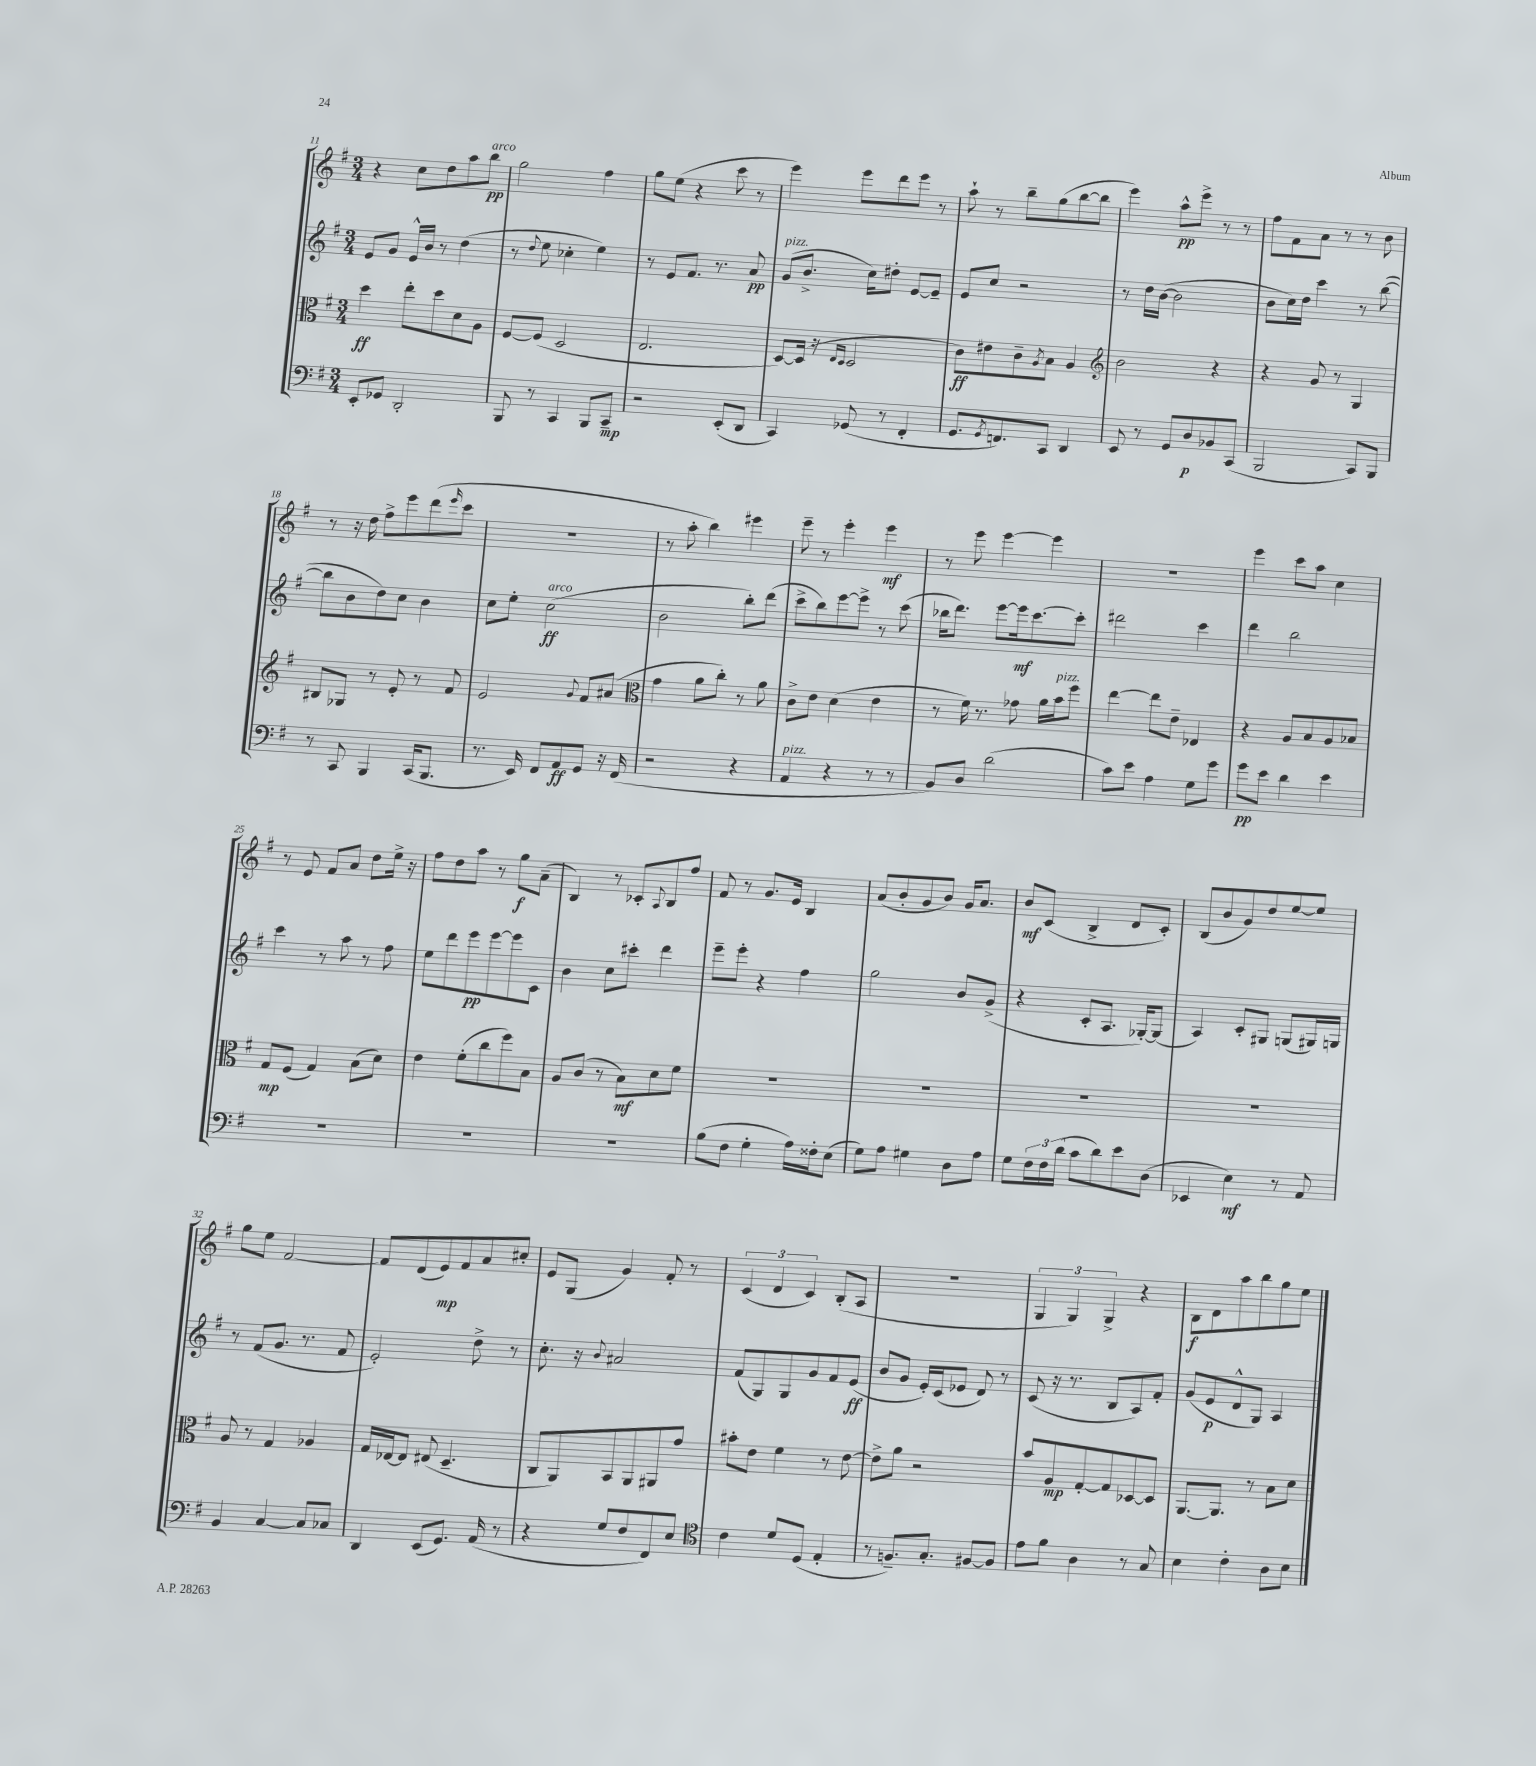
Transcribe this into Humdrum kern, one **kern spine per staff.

**kern	**kern	**kern	**kern
*staff4	*staff3	*staff2	*staff1
*clefF4	*clefC3	*clefG2	*clefG2
*k[f#]	*k[f#]	*k[f#]	*k[f#]
*M3/4	*M3/4	*M3/4	*M3/4
8EE'	4dd	8e	4r
8GG-	.	8g	.
2DD'	8ee'	16e^^	8cc
.	.	16b	.
.	8dd	8r	8dd
.	8d	(4dd	8aa
.	8A	.	8bb
=	=	=	=
8BBB	[8F#	8r	2gg
.	.	8qqdd	.
8r	(8F#]	8ee	.
4CC	2D	4cc-'	.
8BBB	.	4ee)	4ff#
8CC~	.	.	.
=	=	=	=
2r	2.E	8r	8gg
.	.	8e	(8ee
.	.	8.f#	4r
.	.	8.r	.
(8EE'	.	.	8ccc
8DD	.	8a	8r
=	=	=	=
4CC)	[8D)	(8g	4eee)
.	(16D]	8.b^	.
.	16r	.	.
.	16qqE	.	.
.	16qqD	.	.
(8GG-	2D	.	8eee
.	.	16cc)	.
8r	.	8dd#'	8ddd
4FF#'	.	[8e	8eee
.	.	8e~]	8r
=	=	=	=
8.GG	8c)	8e	8aa`
.	8e#	8cc	8r
8qGG	.	.	.
8.FF)	.	.	.
.	8c~	2r	8bb~
.	8qA	.	.
8CC	8B	.	(8gg
4DD	4A	.	[8bb
.	.	.	8bb]
=	=	=	=
*	*clefG2	*	*
8EE	2b	8r	4eee)
8r	.	16dd	.
.	.	([16b	.
8GG	.	2b]	8aa^^
8D	.	.	8eee^
8BB-	4r	.	8r
(8CC	.	.	8r
=	=	=	=
2BBB	4r	8b	8ff#
.	.	16cc)	8f#
.	.	16dd	.
.	8g	4ccc	8a
.	8r	.	8r
8CC)	4G	8r	8r
8BBB	.	([8bb	8b
=	=	=	=
8r	8B#	8bb]	8r
8CC	8G-	8b	16r
.	.	.	16dd
4BBB	8r	8dd)	8ff#^
.	8e'	8cc	8eee
(16CC	8r	4b	(8ddd
8.BBB	.	.	.
.	.	.	16qqeee
.	8f#	.	8ccc
=	=	=	=
8.r	2e	8cc	2.r
.	.	8ee'	.
16EE)	.	.	.
8FF#	.	(2cc	.
8AA	.	.	.
.	8qqg	.	.
8GG	8f#	.	.
16r	(8a#	.	.
(16FF#	.	.	.
=	=	=	=
*	*clefC3	*	*
2r	4g	2b	8r
.	.	.	8aa'
.	8a	.	4bb)
.	8cc')	.	.
4r	8r	8bb')	4eee#
.	8a	(8ddd	.
=	=	=	=
4AA	8c^	8ccc^	8eee~
.	8e	8bb)	8r
4r	(4d	[8eee	4eee'
.	.	8eee^]	.
8r	4e	8r	4eee
8r	.	(8ccc	.
=	=	=	=
8BB)	8r	16bb-	8r
.	.	8.ddd)	.
8D	16f#)	.	8eee
.	8.r	.	.
(2d	.	[8eee	[4eee
.	8g-	16eee]	.
.	.	[8.ccc	.
.	16a	.	4eee]
.	16b	.	.
.	8ff#	8ccc']	.
=	=	=	=
8c)	[4ee	2ddd#	2.r
8e	.	.	.
4A	8ee]	.	.
.	8e~	.	.
8G	4E-	4ccc	.
8g	.	.	.
=	=	=	=
8g	4r	4ddd	4eee
8e	.	.	.
4d	8A	2bb	8ccc
.	8B	.	8aa
4e	8A	.	4cc
.	8B-	.	.
=	=	=	=
2.r	8G	4ccc	8r
.	(8F#	.	8e
.	4G)	8r	8f#
.	.	8aa	8a
.	(8B	8r	8dd
.	8d)	8ff#	16ee^
.	.	.	16r
=	=	=	=
2.r	4e	8ee	8ff#
.	.	8ddd	8dd
.	(8f#'	8eee	8aa
.	8cc	[8eee	8r
.	8ff#)	8eee]	8gg
.	8B	8c	(8a~
=	=	=	=
2.r	8A	4b	4B)
.	(8c	.	.
.	8r	8cc	8r
.	8B)	8ccc#'	8c-'
.	.	.	8qqA
.	8d	4ddd	8B
.	8f#	.	8ff#
=	=	=	=
(8B	2.r	8eee~	8f#
8F#	.	8eee'	8r
4G'	.	4r	8.g
.	.	.	16e
16A)	.	4ff#	4B
16F##'	.	.	.
(8E	.	.	.
=	=	=	=
8G)	2.r	2gg	(8a
8A	.	.	8b'
4G#	.	.	8g
.	.	.	8b)
8D	.	8b	16g
.	.	.	8.a
8A	.	(8g^	.
=	=	=	=
8G	2.r	4r	8b
24F#	.	.	(8c
24F#	.	.	.
(24d	.	.	.
8c	.	8c'	4B^
8d)	.	8.A	.
8e	.	.	8d
.	.	[16G-')	.
(8D	.	(8G-]	8c')
=	=	=	=
4EE-	2.r	4A)	(8B
.	.	.	8b
4E)	.	8c'	8g)
.	.	8G#	8dd
8r	.	(8G	[8ee
8AA	.	16G#)	8ee]
.	.	16G	.
=	=	=	=
4BB	8A	8r	8gg
.	8r	(8f#	8ee
[4C	4G	8.g	[2f#
.	.	8.r	.
8C]	4A-	.	.
8C-	.	8f#	.
=	=	=	=
4DD	16G	2e')	8f#]
.	[16E-	.	.
.	8E-]	.	(8d
(8EE	(8E#	.	8e)
8.GG)	4.D~	.	8f#
.	.	8dd^	8a
(16AA	.	.	.
8r	.	8r	8cc#'
=	=	=	=
4r	8C	8.cc'	8e
.	8AA)	.	(8G
.	.	16r	.
.	.	8qqb	.
8G	8BB	2a#	4g)
8F#	8AA	.	.
8FF#)	8AA#	.	8f#'
8E	8g	.	8r
=	=	=	=
*clefC4	*	*	*
4c	8b#'	(8f#	(6c
.	8e	8G)	.
.	.	.	6d
8d	4f#	8G	.
.	.	.	6c)
(8D	.	8g	.
4E'	8r	8f#	(8B'
.	[8e	(8e	8A
=	=	=	=
8r	8e^]	8b	2.r
8.F~)	8a	8g	.
.	2r	16e')	.
8.G'	.	(16c	.
.	.	8e-	.
[8F#	.	8d)	.
8F#]	.	8r	.
=	=	=	=
8e	8b	(8c	6G
8f#	8A	16r	.
.	.	.	6G)
.	.	8.r	.
4A	[8G'	.	.
.	.	.	6G^
.	8G]	8B	.
8r	[8D-	8A)	4r
8G	8D-]	8f#'	.
=	=	=	=
4B	[8.AA	(8g	8B
.	.	8e	8d
.	8.AA]	.	.
4c'	.	8d^^	8aa
.	8r	8G)	8bb
8A	8B	4A	8gg
8B	8d	.	8ee
==	==	==	==
*-	*-	*-	*-
